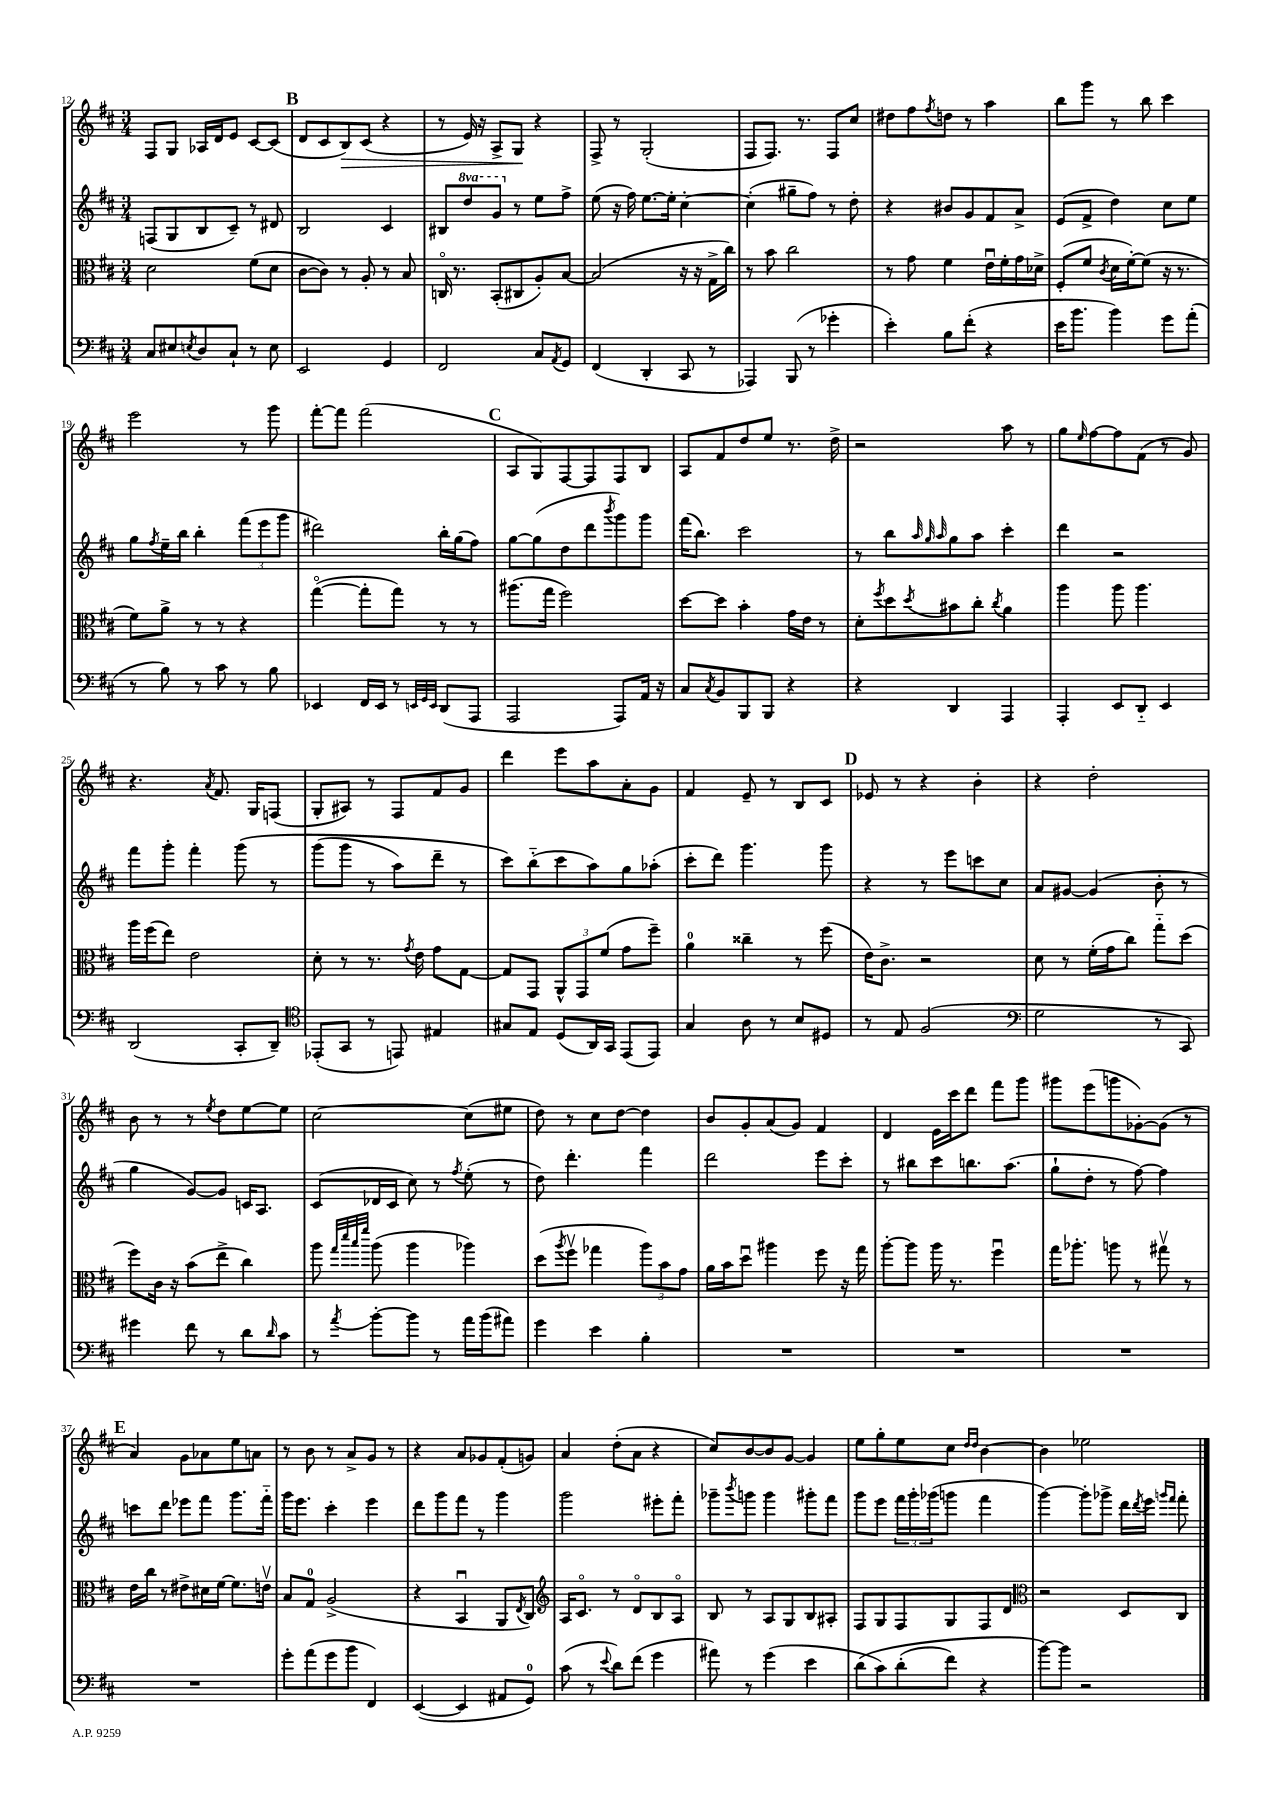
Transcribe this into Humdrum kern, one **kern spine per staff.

**kern	**kern	**kern	**kern
*staff4	*staff3	*staff2	*staff1
*clefF4	*clefC3	*clefG2	*clefG2
*k[f#c#]	*k[f#c#]	*k[f#c#]	*k[f#c#]
*M3/4	*M3/4	*M3/4	*M3/4
8C#	2d	(8F	8F#
8E#	.	8G	8G
8qE	.	.	.
8D	.	8B	16A-
.	.	.	16d
8C#`	.	8c#~)	8e
8r	(8f#	8r	[8c#
8E	8d	8d#	(8c#]
=	=	=	=
2EE	[8c#	2B	8d
.	8c#])	.	8c#
.	8r	.	8B)
.	8A'	.	(8c#
4GG	8r	4c#	4r
.	8B	.	.
=	=	=	=
2FF#	16Co	8B#	8r
.	8.r	.	.
.	.	8ddd	16e)
.	.	.	16r
.	(8BB'	8gg	8A^
.	8C#	8r	8G
8C#	8A')	8ee	4r
8qAA	.	.	.
8GG	[8B	8ff#^	.
=	=	=	=
(4FF#	(2B]	(8ee	8F#^
.	.	16r	8r
.	.	16ff#)	.
4DD'	.	[8.ee	(2G'
.	.	16ee']	.
8CC#	16r	[4cc#'	.
.	16r	.	.
8r	16G^	.	.
.	16cc#)	.	.
=	=	=	=
4AAA-)	8r	(4cc#']	8F#
.	8b	.	8.F#)
(8BBB	2cc#	8gg#~	.
.	.	.	8.r
8r	.	8ff#)	.
4g-'	.	8r	8F#
.	.	8dd'	8cc#
=	=	=	=
4e')	8r	4r	8dd#
.	8g	.	8ff#
.	.	.	8qff#
8B	4f#	8b#	8dd
(8f#'	.	8g	8r
4r	16eu	8f#	4aa
.	16f#'	.	.
.	16g	8a^	.
.	16d-^	.	.
=	=	=	=
16e	(8F#'	(8e	8bb
8.b	.	.	.
.	8f#	8f#^	8ggg
.	8qc#	.	.
4b)	16d	4dd)	8r
.	[16f#')	.	.
.	(8f#]	.	8bb
8g	16r	8cc#	4ccc#
.	8.r	.	.
(8a'	.	8ee	.
=	=	=	=
8r	8f#)	8gg	2eee
.	.	8qff#	.
8B)	8a^	16ee~	.
.	.	16bb	.
8r	8r	4bb'	.
8c#	8r	.	.
8r	4r	(12fff#	8r
.	.	12eee	.
8B	.	.	8ggg
.	.	12ggg	.
=	=	=	=
4EE-	([4ggo	2ddd#)	[8fff#'
.	.	.	8fff#]
16FF#	8gg']	.	(2fff#
16EE-	.	.	.
8r	8gg)	.	.
32qqEE	.	.	.
32qqGG	.	.	.
32qqEE	.	.	.
(8DD	8r	16bb'	.
.	.	(16gg	.
8AAA	8r	8ff#)	.
=	=	=	=
2AAA	(8.aa#	[8gg	8A
.	.	(8gg]	8G)
.	16gg	.	.
.	2ff#)	8dd	[8F#
.	.	8ddd	8F#]
.	.	8qbbb	.
8AAA)	.	8ggg)	8F#
16AA	.	8ggg	8B
16r	.	.	.
=	=	=	=
8C#	[8dd	(16fff#	8A
.	.	8.bb)	.
8qC#	.	.	.
8BB	8dd]	.	8f#
8BBB	4b'	2ccc#	8dd
8BBB	.	.	8ee
4r	16g	.	8.r
.	16e	.	.
.	8r	.	.
.	.	.	16dd^
=	=	=	=
4r	8d'	8r	2r
.	8qff#	.	.
.	8dd	8bb	.
.	.	32qqaa	.
.	.	32qqgg	.
.	8qdd	32qqaa	.
4DD	8b#	8gg	.
.	8cc#'	8aa	.
.	8qcc#	.	.
4AAA	4a	4ccc#'	8aa
.	.	.	8r
=	=	=	=
4AAA'	4aa	4ddd	8gg
.	.	.	16qqee
.	.	.	[8ff#
8EE	8aa	2r	8ff#]
8DD'~	4.aa	.	(8f#
4EE	.	.	8r
.	.	.	8g)
=	=	=	=
(2DD	16aa	8fff#	4.r
.	(16ff#	.	.
.	8ee)	8ggg'	.
.	2e	4fff#'	.
.	.	.	8qa
.	.	.	8.f#
8CC#'	.	&(8ggg	.
.	.	.	16G
8DD~)	.	8r	(8F
=	=	=	=
*clefC4	*	*	*
(8EE-'	8d'	(8ggg	8G'
8GG	8r	8ggg	8A#)
8r	8.r	8r	8r
8EE)	.	8aa)	8F#
.	8qg	.	.
.	16e	.	.
4E#	8g	8ddd~	8f#
.	[8G	8r	8g
=	=	=	=
8G#	8G]	8ccc#&)	4ddd
8E	8GG	(8bb'~	.
(8D	12AA^^	8ccc#	8eee
.	12GG	.	.
16AA)	.	8aa)	8aa
.	(12f#	.	.
16GG	.	.	.
(8EE	8g	8gg	8a'
8EE)	8ff#~)	(8aa-'	8g
=	=	=	=
4G	4a	8ccc#'	4f#
.	.	8ddd)	.
8A	4cc##~	4.ggg	8e~
8r	.	.	8r
8B	8r	.	8B
8D#	(8ff#	8ggg	8c#
=	=	=	=
8r	16e)	4r	8e-
.	8.c#^	.	.
8E	.	.	8r
(2F#	2r	8r	4r
.	.	8eee	.
.	.	8ccc	4b'
.	.	8cc#	.
=	=	=	=
*clefF4	*	*	*
2G	8d	8a	4r
.	8r	[8g#	.
.	(16f#'	(4g#]	2dd'
.	16g	.	.
.	8cc#)	.	.
8r	8gg'~	8b'	.
8CC#)	(8dd	8r	.
=	=	=	=
4g#	8ff#)	4gg	8b
.	16c#	.	8r
.	16r	.	.
8f#	(8b	[8g)	8r
.	.	.	8qee
8r	8ee^	8g]	8dd
8d	4cc#)	16c	[8ee
.	.	8.A	.
16qqd	.	.	.
8c#	.	.	8ee]
=	=	=	=
8r	8aa	(8c#	[2cc#
.	32qqgg	.	.
.	32qqddd	.	.
.	32qqbb	.	.
8qa	32qqfff#	.	.
[8b'	(8aa	16d-	.
.	.	16c#	.
8b]	4aa	8cc#)	.
8r	.	8r	.
.	.	8qff#	.
16a	4aa-)	(8ee'	(8cc#]
(16b	.	.	.
8a#)	.	8r	8ee#
=	=	=	=
4g	(8dd	8dd)	8dd)
.	8qaa	.	.
.	8ff#v	4.ddd'	8r
4e	4gg-	.	8cc#
.	.	.	[8dd
4B'	12aa)	4fff#	4dd]
.	12b	.	.
.	12g	.	.
=	=	=	=
2.r	16a	2ddd	8b
.	16b	.	.
.	8ddu	.	8g'
.	4aa#	.	(8a
.	.	.	8g)
.	8ff#	8eee	4f#
.	16r	8ccc#'	.
.	16gg	.	.
=	=	=	=
2.r	[8aa'	8r	4d
.	8aa]	8bb#	.
.	16aa	8ccc#	16e
.	8.r	.	16ccc#
.	.	8.bb	8ddd
.	4ff#u	.	8fff#
.	.	(8.aa	.
.	.	.	8ggg
=	=	=	=
2.r	16gg	8gg`	8ggg#
.	8.aa-'	.	.
.	.	8dd'	(8eee
.	8aa	8r	8ggg
.	8r	[8ff#)	[8g-')
.	8gg#v	4ff#]	(8g-]
.	8r	.	8r
=	=	=	=
2.r	16e	8ccc	4a)
.	16cc#	.	.
.	8r	8ddd	.
.	8e#^	8eee-	8g
.	16d#	8fff#	8a-
.	[16f#	.	.
.	8.f#]	8.ggg	8ee
.	.	.	8a
.	16ev	16fff#'~	.
=	=	=	=
8g'	8B	16ggg	8r
.	.	8.eee	.
(8a	8G	.	8b
8g	(2A^	4ccc#'	8r
8b	.	.	8a^
4FF#)	.	4eee	8g
.	.	.	8r
=	=	=	=
([4EE	4r	8ddd	4r
.	.	8ggg	.
4EE]	4BBu	8fff#	8a
.	.	8r	8g-
8AA#	8AA	4ggg	(8f#'
.	8qE	.	.
8GG)	8C#)	.	8g)
=	=	=	=
*	*clefG2	*	*
(8c#	16A	2ggg	4a
.	8.c#o	.	.
8r	.	.	.
8qqe	.	.	.
8d)	8r	.	(8dd'
(8f#	8do	.	8a
4g	8B	8eee#'	4r
.	8Ao	8fff#'	.
=	=	=	=
8a#)	8B	8ggg-~	8cc#)
.	.	8qbbb	.
8r	8r	8ggg	[8b
(4g	8A	4ggg	8b]
.	8G	.	[8g
4e	8B	8ggg#'	4g]
.	8A#'	8fff#	.
=	=	=	=
&(8d	8F#	8ggg	8ee
8c#)	8G	8eee	8gg'
(8d'	8F#	24fff#	8ee
.	.	24ggg'	.
.	.	(24ggg-	.
8f#)	8G	8ggg	8cc#
.	.	.	16qqdd
.	.	.	16qqdd
4r	8F#	4fff#	[4b
.	8d	.	.
=	=	=	=
*	*clefC3	*	*
[8b&)	2r	[4ggg)	4b]
8b]	.	.	.
2r	.	8ggg']	2ee-
.	.	8ggg-^	.
.	8D	16ddd	.
.	.	8qddd	.
.	.	16eee	.
.	.	16qqggg	.
.	.	16qqfff#	.
.	8C#	8fff#'	.
==	==	==	==
*-	*-	*-	*-
